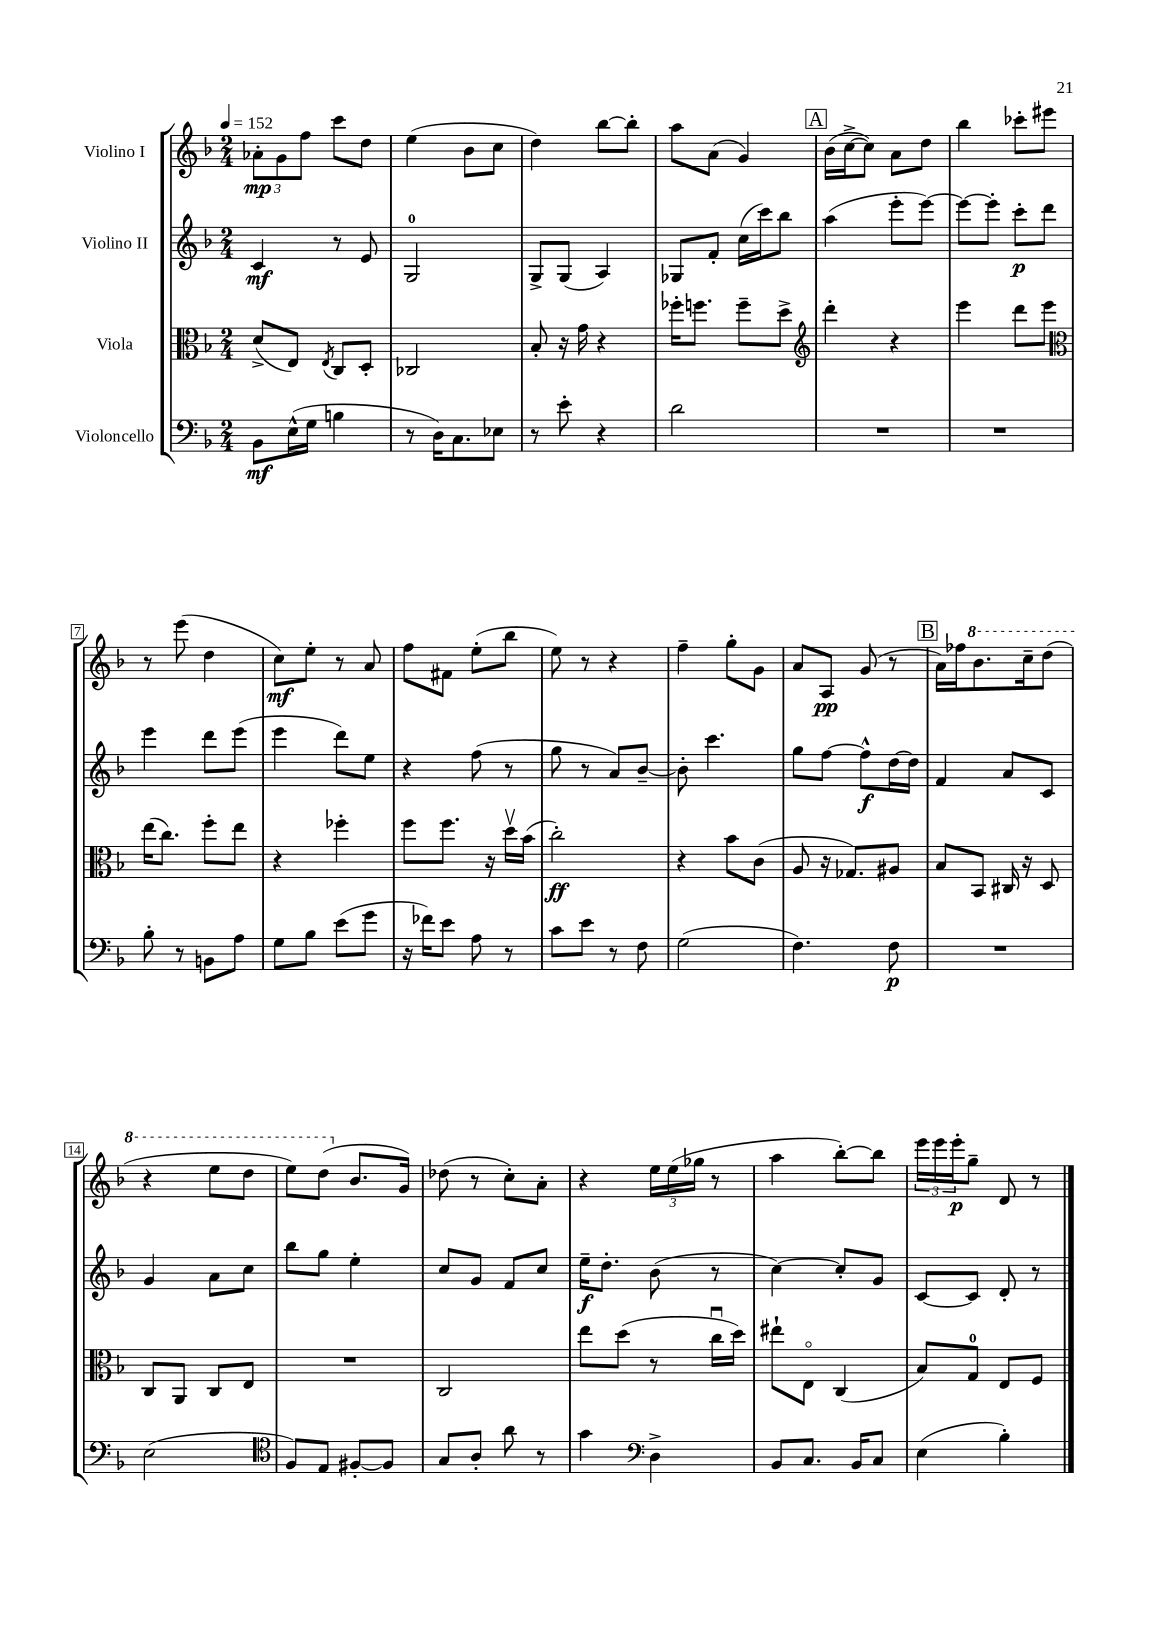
<<
\new StaffGroup <<
\new Staff = "s0" \with { instrumentName = "Violino I" } {
    \clef treble \key f \major \numericTimeSignature \time 2/4 \tempo 4 = 152
    \tuplet 3/2 { aes'8-.\mp g'8 f''8 } c'''8 d''8 |
    e''4( bes'8 c''8 |
    d''4) bes''8~ bes''8-. |
    a''8 a'8( g'4) |
    \mark \markup { \box "A" } bes'16( c''16~-> c''8) a'8 d''8 |
    bes''4 ces'''8-. eis'''8 |
    r8 e'''8( d''4 |
    c''8\mf) e''8-. r8 a'8 |
    f''8 fis'8 e''8-.( bes''8 |
    e''8) r8 r4 |
    f''4-- g''8-. g'8 |
    a'8 a8\pp g'8( r8 |
    \mark \markup { \box "B" } a'16) fes''16 \ottava #1 bes''8. c'''16-- d'''8( |
    r4 e'''8 d'''8 |
    e'''8) d'''8( \ottava #0 bes'8. g'16) |
    des''8( r8 c''8-.) a'8-. |
    r4 \tuplet 3/2 { e''16 e''16( ges''16 } r8 |
    a''4 bes''8~-.) bes''8 |
    \tuplet 3/2 { e'''16 e'''16 e'''16-.\p } g''8-- d'8 r8 \bar "|." |
}
\new Staff = "s1" \with { instrumentName = "Violino II" } {
    \clef treble \key f \major \numericTimeSignature \time 2/4
    c'4\mf r8 e'8 |
    g2-0 |
    g8-> g8( a4) |
    ges8 f'8-. c''16( c'''16) bes''8 |
    \mark \markup { \box "A" } a''4( e'''8-. e'''8~) |
    e'''8~ e'''8-. c'''8-.\p d'''8 |
    e'''4 d'''8 e'''8( |
    e'''4 d'''8) e''8 |
    r4 f''8( r8 |
    g''8 r8 a'8) bes'8~-- |
    bes'8-. c'''4. |
    g''8 f''8~ f''8-^\f d''16~ d''16 |
    \mark \markup { \box "B" } f'4 a'8 c'8 |
    g'4 a'8 c''8 |
    bes''8 g''8 e''4-. |
    c''8 g'8 f'8 c''8 |
    e''16--\f d''8.-. bes'8( r8 |
    c''4~) c''8-. g'8 |
    c'8~ c'8 d'8-. r8 \bar "|." |
}
\new Staff = "s2" \with { instrumentName = "Viola" } {
    \clef alto \key f \major \numericTimeSignature \time 2/4
    d'8->( e8) \acciaccatura { e8 } c8 d8-. |
    ces2 |
    bes8-. r16 g'16 r4 |
    fes''16-. f''8. f''8-- d''8-> |
    \mark \markup { \box "A" } \clef treble d'''4-. r4 |
    e'''4 d'''8 e'''8 |
    \clef alto e''16( c''8.) f''8-. e''8 |
    r4 fes''4-. |
    f''8 f''8. r16 d''16\upbow bes'16( |
    c''2-.\ff) |
    r4 bes'8 c'8( |
    a8 r16 ges8.) ais8 |
    \mark \markup { \box "B" } bes8 bes,8 cis16 r16 d8 |
    c8 a,8 c8 e8 |
    R2 |
    c2 |
    e''8 d''8( r8 c''16\downbow d''16) |
    eis''8-! e8\flageolet c4( |
    bes8) g8-0 e8 f8 \bar "|." |
}
\new Staff = "s3" \with { instrumentName = "Violoncello" } {
    \clef bass \key f \major \numericTimeSignature \time 2/4
    bes,8\mf e16-^( g16 b4 |
    r8 d16) c8. ees8 |
    r8 e'8-. r4 |
    d'2 |
    \mark \markup { \box "A" } R2 |
    R2 |
    bes8-. r8 b,8 a8 |
    g8 bes8 e'8( g'8 |
    r16 fes'16) e'8 a8 r8 |
    c'8 e'8 r8 f8 |
    g2( |
    f4.) f8\p |
    \mark \markup { \box "B" } R2 |
    e2( |
    \clef tenor f8) e8 fis8~-. fis8 |
    g8 a8-. a'8 r8 |
    g'4 \clef bass d4-> |
    bes,8 c8. bes,16 c8 |
    e4( bes4-.) \bar "|." |
}
>>
>>
\layout { \context { \Score \override BarNumber.stencil = #(make-stencil-boxer 0.1 0.3 ly:text-interface::print) } }
